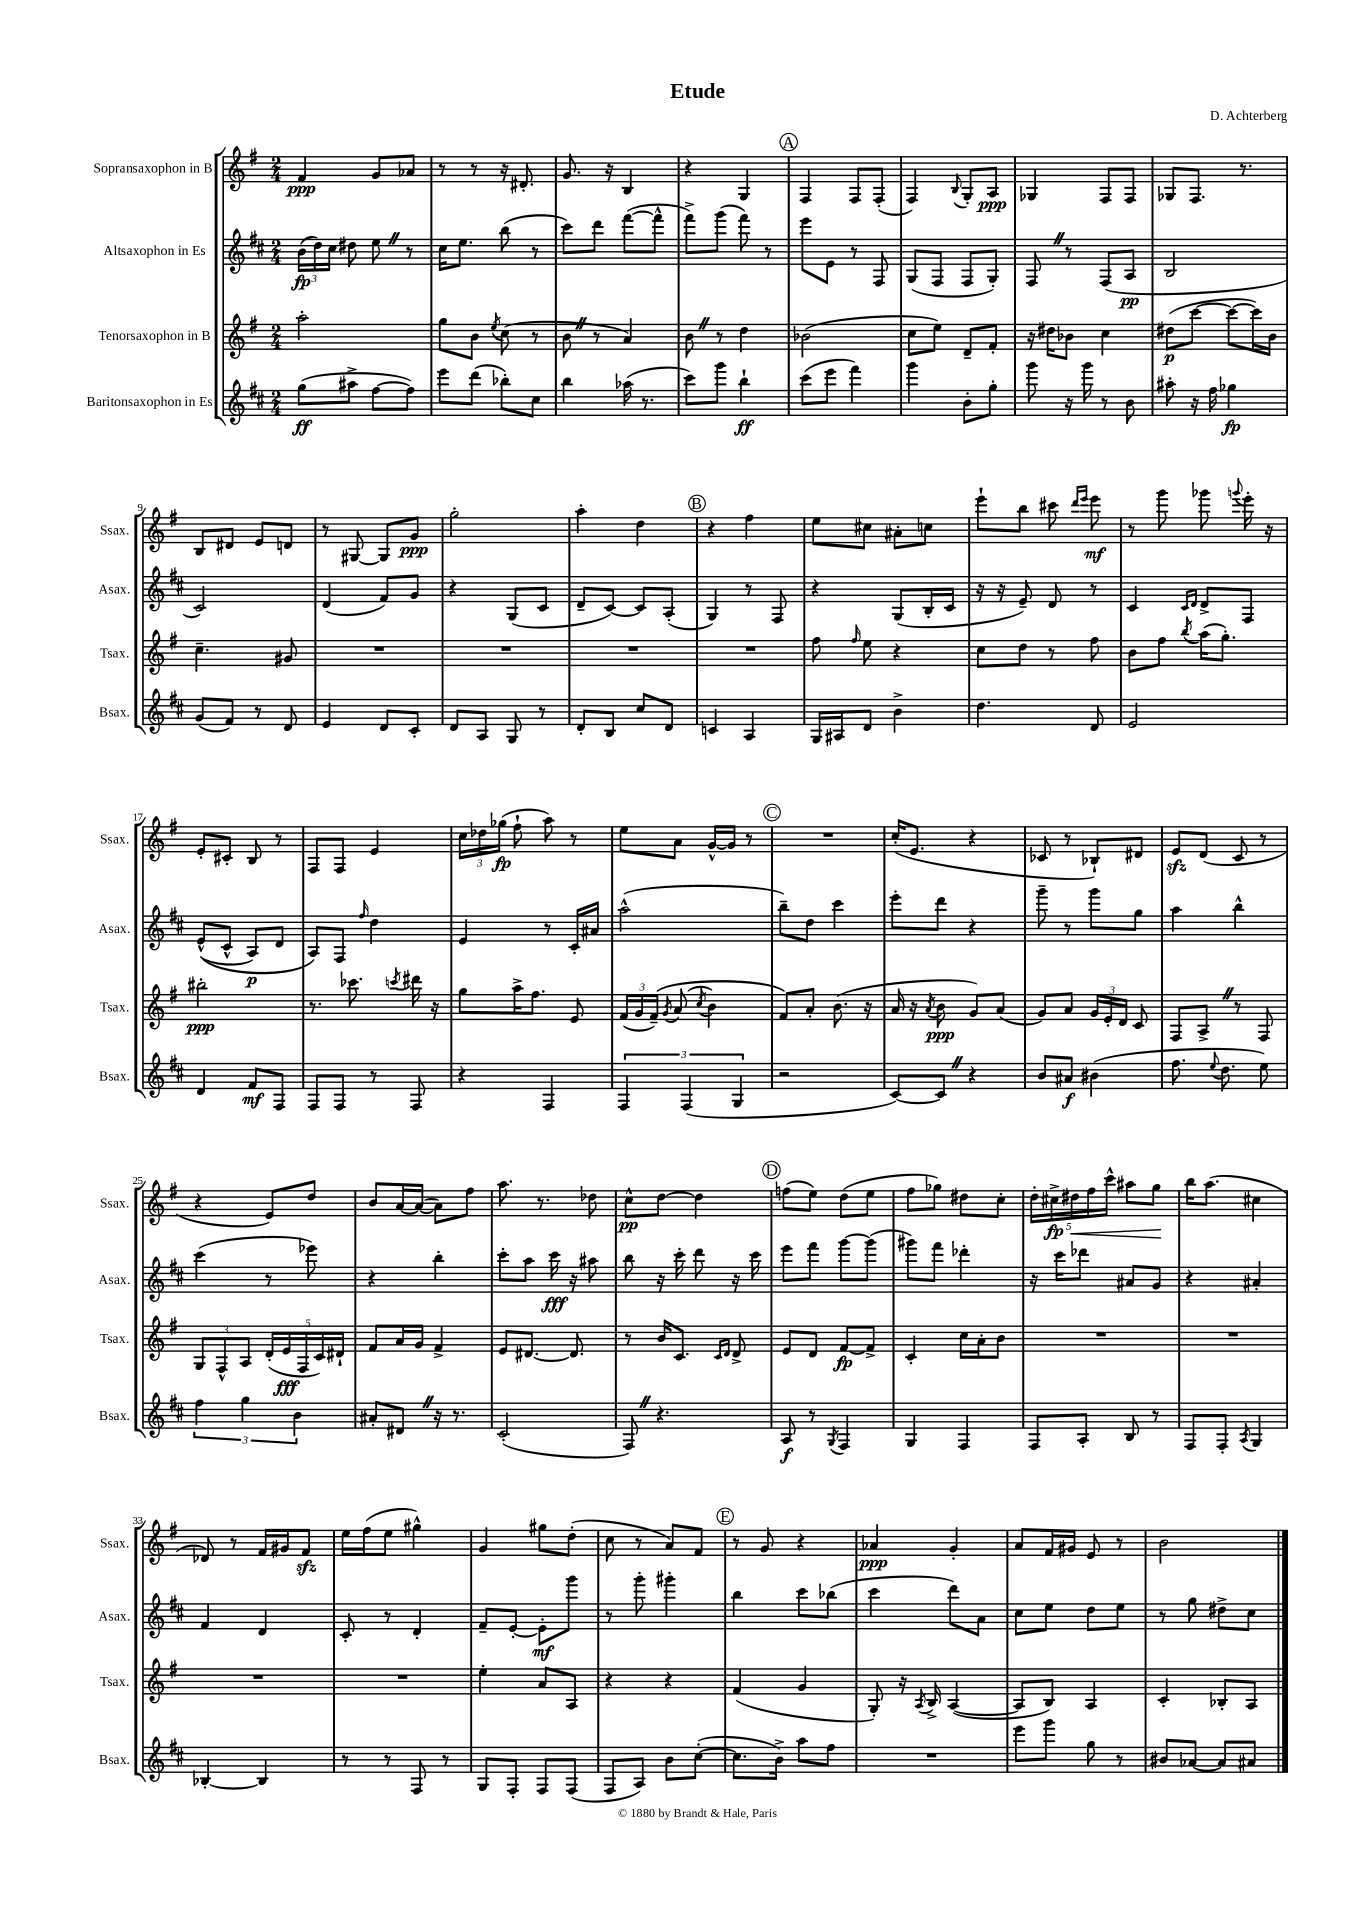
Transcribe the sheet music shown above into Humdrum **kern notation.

**kern	**kern	**kern	**kern
*staff4	*staff3	*staff2	*staff1
*clefG2	*clefG2	*clefG2	*clefG2
*k[f#c#]	*k[f#]	*k[f#c#]	*k[f#]
*M2/4	*M2/4	*M2/4	*M2/4
(8gg	2aa'	(24b	4f#
.	.	24dd)	.
.	.	24cc#	.
8aa#^	.	8dd#	.
[8ff#	.	8ee	8g
8ff#])	.	8r	8a-
=	=	=	=
8eee	8gg	16cc#	8r
.	.	8.ee	.
(8ddd	8b	.	8r
.	8qee	.	.
8bb-')	(8cc	(8bb	16r
.	.	.	8.d#'
8cc#	8r	8r	.
=	=	=	=
4bb	8b	8ccc#)	8.g
.	8r	8ddd	.
.	.	.	16r
(16aa-	4a)	([8fff#	4B
8.r	.	.	.
.	.	8fff#^^]	.
=	=	=	=
8ccc#)	8b	8fff#^)	4r
8ggg	8r	(8ggg	.
4bb`	4dd	8fff#)	4G
.	.	8r	.
=	=	=	=
(8ccc#	(2b-	8eee	4F#
8eee	.	8e	.
4fff#)	.	8r	8F#
.	.	8F#	(8F#'
=	=	=	=
4ggg	8cc	(8G	4F#)
.	8ee)	8F#	.
.	.	.	8qqB
8b'	8d~	8F#	8G'
8gg'	8f#'	8G')	8A
=	=	=	=
8ggg	16r	8F#	4G-
.	16dd#	.	.
16r	8b-	8r	.
16ggg	.	.	.
8r	4cc	(8F#	8F#
8b	.	8A	8F#
=	=	=	=
8aa#'	(8dd#	2B	8G-
16r	[8ccc	.	8.F#
16ff#	.	.	.
4gg-	8ccc_	.	.
.	.	.	8.r
.	16ccc])	.	.
.	16b	.	.
=	=	=	=
(8g	4.cc~	2c#)	8B
8f#)	.	.	8d#
8r	.	.	8e
8d	8g#	.	8d
=	=	=	=
4e	2r	(4d	8r
.	.	.	[8G#
8d	.	8f#)	8G#]
8c#'	.	8g	8g
=	=	=	=
8d	2r	4r	2gg'
8A	.	.	.
8G	.	(8G	.
8r	.	8c#	.
=	=	=	=
8d'	2r	8d~	4aa'
8B	.	[8c#)	.
8cc#	.	8c#]	4dd
8d	.	(8A'	.
=	=	=	=
4c	2r	4G)	4r
4A	.	8r	4ff#
.	.	8F#	.
=	=	=	=
16G	8ff#	4r	8ee
16A#	.	.	.
.	16qqff#	.	.
8d	8ee	.	8cc#
4b^	4r	(8G	8a#'
.	.	16B'	8cc
.	.	16c#	.
=	=	=	=
4.dd	8cc	16r	8eee`
.	.	16r	.
.	8dd	8e~)	8bb
.	8r	8d	8ccc#
.	.	.	16qqddd
.	.	.	16qqeee
8d	8ff#	8r	8eee
=	=	=	=
2e	8b	4c#	8r
.	8ff#	.	8ggg
.	.	16qqc#	.
.	8qbb	16qqd	.
.	(16aa	8d^	8ggg-
.	8.gg')	.	.
.	.	.	8qqggg
.	.	8F#	16eee'
.	.	.	16r
=	=	=	=
4d	2bb#'	&((8e^^	8e'
.	.	8c#^^	8c#'
8f#	.	8A)	8B
8F#	.	8d	8r
=	=	=	=
8F#	8.r	8A&)	8F#
8F#	.	8F#	8F#
.	8.ccc-	.	.
.	.	16qqff#	.
8r	.	4dd	4e
.	8qccc	.	.
8F#	16ddd#	.	.
.	16r	.	.
=	=	=	=
4r	8gg	4e	24cc
.	.	.	24dd-
.	.	.	(24gg-
.	16aa^	.	8ff#`
.	8.ff#	.	.
4F#	.	8r	8aa)
.	8e	16c#'	8r
.	.	16a#	.
=	=	=	=
6F#	(24f#	(2aa^^	8ee
.	24g	.	.
.	&(24f#~)	.	.
.	8qg	.	.
.	(8a	.	8a
(6F#	.	.	.
.	8qcc	.	.
.	4b)	.	[16g^^
.	.	.	16g]
6G	.	.	.
.	.	.	8r
=	=	=	=
2r	8f#&)	8bb~)	2r
.	8a'	8dd	.
.	(8.b	4ccc#	.
.	16r	.	.
=	=	=	=
[8c#)	16a	8eee'	(16cc'
.	16r	.	8.e
.	8qa	.	.
8c#]	8b	8ddd	.
4r	8g)	4r	4r
.	(8a	.	.
=	=	=	=
8b	8g)	8ggg~	8c-
8a#	8a	8r	8r
(4b#	24g	8ggg	8B-`)
.	24e'	.	.
.	24d	.	.
.	8c	8gg	8d#
=	=	=	=
8.ff#	8F#	4aa	8e
.	8A^	.	(8d
8qqee	.	.	.
8.dd	.	.	.
.	8r	4bb^^	8c
8ee)	8F#	.	8r
=	=	=	=
6ff#	12G	(4ccc#	4r
.	12F#^^	.	.
6gg	12A	.	.
.	(20d'	8r	8e)
.	20e	.	.
6b	.	.	.
.	20F#	.	.
.	.	8eee-)	8dd
.	20c)	.	.
.	20d#`	.	.
=	=	=	=
8a#'	8f#	4r	8b
8d#	16a	.	[16a
.	16g	.	(16a_
16r	4f#^	4bb'	8a])
8.r	.	.	.
.	.	.	8ff#
=	=	=	=
(2c#'	8e	8ccc#'	8.aa
.	[8.d#	8aa	.
.	.	.	8.r
.	.	16ccc#	.
.	8.d#]	16r	.
.	.	8aa#	8dd-
=	=	=	=
8F#)	8r	8bb	8cc^^
4.r	16b	16r	[8dd
.	8.c	16ccc#'	.
.	.	8ddd	4dd]
.	16qqc	.	.
.	16qqd	.	.
.	8d^	16r	.
.	.	16ccc#	.
=	=	=	=
8A	8e	8eee	(8ff
8r	8d	8fff#	8ee)
8qG	.	.	.
4F#	[8f#	[8ggg	(8dd
.	8f#^]	(8ggg]	8ee
=	=	=	=
4G	4c'	8ggg#)	8ff#
.	.	8fff#	8gg-)
4F#	16cc	4ddd-'	8dd#
.	16a'	.	.
.	8b	.	8cc'
=	=	=	=
8F#	2r	16r	20dd'
.	.	.	20cc#^
.	.	16ccc#	.
.	.	.	20dd#
8A'	.	8ddd-	.
.	.	.	20ff#
.	.	.	20ccc^^
8B	.	8a#	8aa#
8r	.	8g	8gg
=	=	=	=
8F#	2r	4r	16bb
.	.	.	(8.aa
8F#'	.	.	.
8qA	.	.	.
4G	.	4a#'	4cc#
=	=	=	=
[4B-'	2r	4f#	8d-)
.	.	.	8r
4B-]	.	4d	16f#
.	.	.	16g#
.	.	.	8f#
=	=	=	=
8r	2r	8c#'	16ee
.	.	.	(16ff#
8r	.	8r	8ee
8F#	.	4d'	4gg#^^)
8r	.	.	.
=	=	=	=
8G	4ee'	8f#~	4g
8F#'	.	[8e'	.
8F#	8a	8e']	8gg#
(8F#	8A	8ggg	(8dd'
=	=	=	=
8F#	4r	8r	8cc
8A)	.	8ggg'	8r
8b	4r	4ggg#'	8a)
([8cc#'	.	.	8f#
=	=	=	=
8.cc#]	(4f#	4bb	8r
.	.	.	8g
16b^)	.	.	.
8aa	4g	8ccc#	4r
8ff#	.	(8bb-	.
=	=	=	=
2r	8G')	4ccc#	4a-
.	16r	.	.
.	8qA	.	.
.	16B^	.	.
.	([4A	8ddd)	4g'
.	.	8a	.
=	=	=	=
8eee	8A]	8cc#	8a
8ggg	8B)	8ee	16f#
.	.	.	16g#
8gg	4A	8dd	8e
8r	.	8ee	8r
=	=	=	=
8b#	4c'	8r	2b
[8a-	.	8gg	.
8a-]	8B-'	8dd#^	.
8a#	8A	8cc#	.
==	==	==	==
*-	*-	*-	*-
